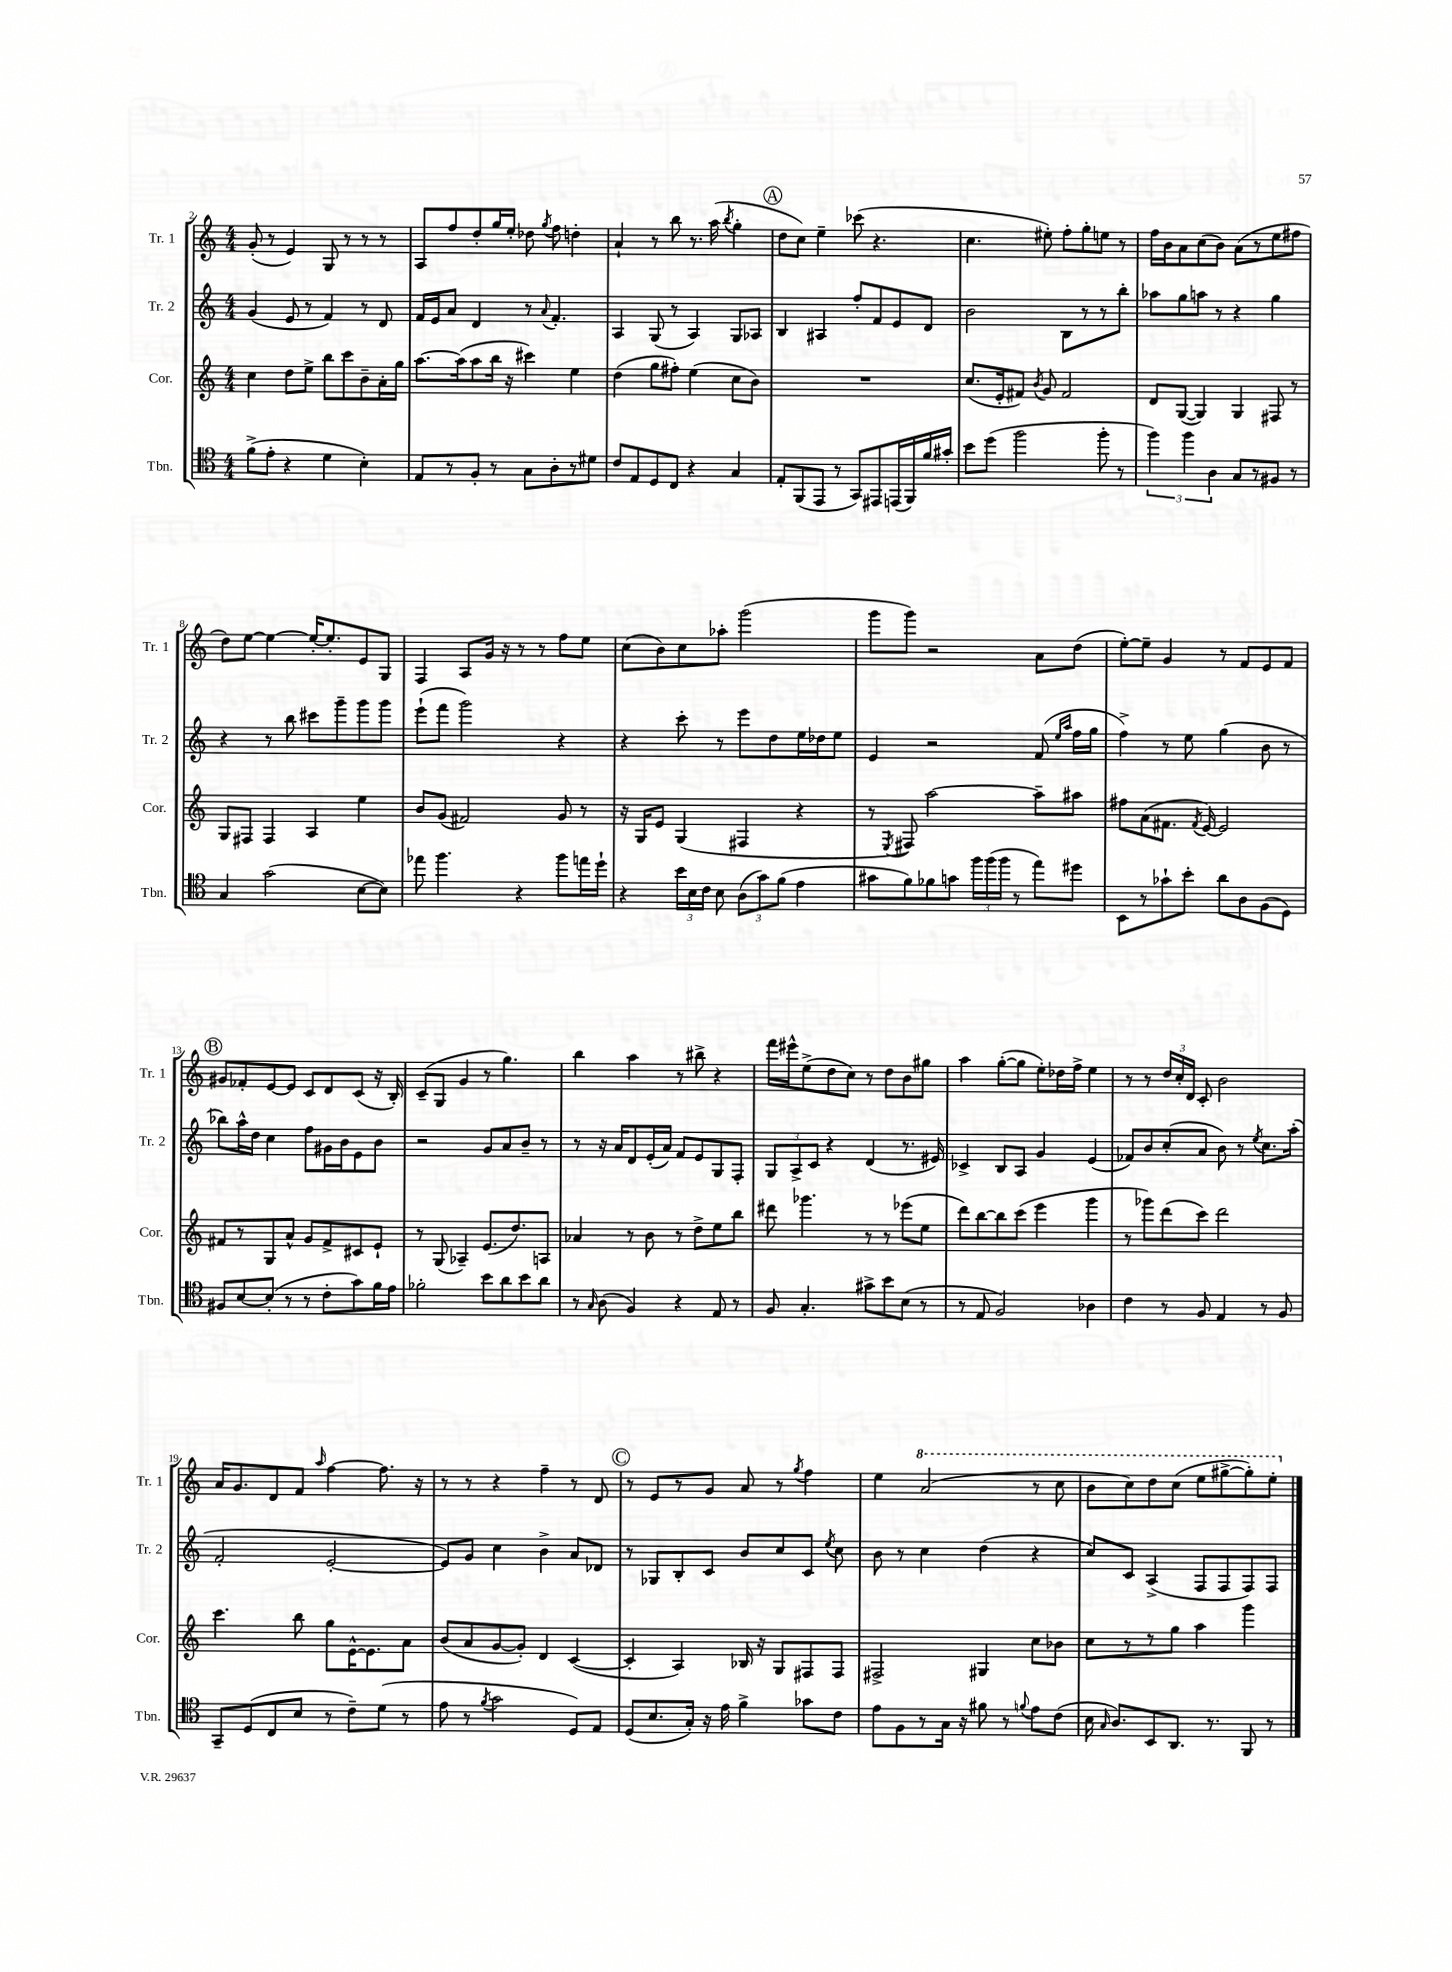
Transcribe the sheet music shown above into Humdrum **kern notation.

**kern	**kern	**kern	**kern
*part4	*part3	*part2	*part1
*staff4	*staff3	*staff2	*staff1
*I"Tbn.	*I"Cor.	*I"Tr. 2	*I"Tr. 1
*I'Tbn.	*I'Cor.	*I'Tr. 2	*I'Tr. 1
*clefC4	*clefG2	*clefG2	*clefG2
*k[]	*k[]	*k[]	*k[]
*M4/4	*M4/4	*M4/4	*M4/4
=2	=2	=2	=2
(8f^\L	4cc\	(4g/	(8g'/
8e'\J	.	.	8r
4r	8dd\L	8e/	4e/)
.	8ee^\J	8r	.
4d\	8bb\L	4f/)	8G/
.	8ccc\	.	8r
4B'\)	8b~\	8r	8r
.	16a'\L	8d/	8r
.	16gg\JJ	.	.
=3	=3	=3	=3
8E/L	[8.aa\L	16f/LL	8A/L
.	.	16e/J	.
8r	.	8a/J	8ff/
.	(16aa\k]	.	.
8F'/J	8aa\	4d/	8dd'/
8r	16bb\Jk	.	16gg/L
.	16r	.	16ee'/JJ
8G\L	4ccc#X\)	8r	8dd-X\
.	.	8qqa/	8qgg/
8A'\	.	4.f'/	8ff\
8r	4ee\	.	4ddn'\
8d#X\J	.	.	.
=4	=4	=4	=4
8c/L	(4dd\	4A/	4a`/
8E/	.	.	.
8D/	8gg\L	(8G/	8r
8C/J	8ff#X'\J)	8r	8bb\
4r	(4ee\	4A/)	8.r
.	.	.	(16aa\
.	.	.	8qbb/
4G/	8cc\L	8G/L	4gg'\
.	8b\J)	8A-X/J	.
!!LO:REH:place=s1:t=A
=5	=5	=5	=5
8E'/L	1r	4B/	8dd\L
(8FF/	.	.	8cc\J)
8EE/J	.	4A#X/	4ee~\
8r	.	.	.
8GG/L)	.	8ff'/L	(8ccc-X\
8EE#X/	.	8f/	4.r
(16EEn/L	.	8e/	.
16FF/)	.	.	.
16f/	.	8d/J	.
16g#X'/JJ	.	.	.
=6	=6	=6	=6
8b\L	(8.cc/L	2b\	4.cc\
(8dd\J	.	.	.
.	16e'/k	.	.
2ff\	8f#X/J)	.	.
.	8qb/	.	.
.	8g/	.	8ee#X'\)
.	2f#/	8B\L	8ff'\L
.	.	8r	8gg'\
8ff'\	.	8r	8een\J
8r	.	8bb'\J	8r
=7	=7	=7	=7
6ff\)	8d/L	8aa-X\L	16ff\LL
.	.	.	16b\J
.	([8G/J	8gg\	8a\
6ff\	.	.	.
.	4G/])	8aan\J	(8cc\
6A\	.	.	.
.	.	8r	8b\J)
8G/L	4G/	4r	(8a\L
8r	.	.	8r
8F#X/J	8F#X/	4gg\	8ee\
8r	8r	.	8ff#X\J
!!LO:LB:g=z
=8	=8	=8	=8
4G/	8G/L	4r	8dd\L)
.	8F#X/J	.	[8ee\J
(2g\	4F#/	8r	4ee\_
.	.	8bb\	.
.	4A/	8ccc#X\L	16ee'/KL_
.	.	.	8.ee'/]
.	.	8ggg~\	.
[8B\L	4ee\	8ggg\	8e/
8B\J])	.	8ggg\J	8G/J
=9	=9	=9	=9
8ee-X\	8b/L	(8eee`\L	4F/
4.ff\	(8g/J	8fff\J	.
.	2f#X/)	2ggg\)	8A/L
.	.	.	16g/Jk
.	.	.	16r
4r	.	.	8r
.	.	.	8r
8ff\L	8g/	4r	8ff\L
16een\L	8r	.	8ee\J
16dd`\JJ	.	.	.
=10	=10	=10	=10
4r	16r	4r	(8cc\L
.	16G/KL	.	.
.	8e/J	.	8b\)
24b\LL	(4G/	8ccc'\	8cc\
24B\	.	.	.
24c\JJ	.	.	.
8B\	.	8r	8aa-X'\J
(12A\L	4F#X/	8eee\L	(2ggg\
12g\)	.	.	.
.	.	8dd\	.
(12f\J	.	.	.
4e\	4r	16ee\L	.
.	.	16dd-X\J	.
.	.	8ee\J	.
=11	=11	=11	=11
8g#X\L	8r	4e/	8ggg\L
.	8qE/	.	.
8f\)	8F#X/)	.	8ggg\J)
8f-X\	[2aa\	2r	2r
8gn\J	.	.	.
24ff\LL	.	.	.
(24ff\	.	.	.
24ff\JJ	.	.	.
8r	.	.	.
8ee\L)	8aa~\L]	(8f/	8a\L
.	.	16qqee/LL	.
.	.	16qqaa/JJ	.
8dd#X\J	8aa#X\J	16ff\LL	(8dd\J
.	.	16gg\JJ	.
=12	=12	=12	=12
8BB\L	8ff#X\L	4ff^\)	[8ee'\L)
8r	(8a\	.	8ee~\J]
8g-X`\	8.f#X\J	8r	4g/
8b'\J	.	8ee\	.
.	8qf#/	.	.
.	[16e/)	.	.
8a\L	2e/]	(4gg\	8r
8A\	.	.	8f/L
(8F\	.	8b\	8e/
8D\J)	.	8r	8f/J
!!LO:LB:g=z
!!LO:REH:place=s1:t=B
=13	=13	=13	=13
8F#X/L	8f#X/L	8bb-X\L)	8g#X/L
[8B/	8r	16aa^^\L	8f-X'/
.	.	16dd\JJ	.
(8B'/J]	8G/	4cc\	[8e/
8r	8a^^/J	.	8e/J]
8r	8g/L	8ff\L	8c/L
8c'\L	8f#^/	16g#X\L	8d/
.	.	16b\J	.
8g\)	8c#X/	8e\	(8c/J
16f\L	8e`/J	8b\J	16r
16e\JJ	.	.	16B'/)
=14	=14	=14	=14
2f-X'\	8r	2r	(8c~/L
.	(8G/	.	8G/J
.	4A-X~/)	.	4g/
8b\L	(8.e/L	8g/L	8r
8a\	.	8a/	4.gg\)
.	8.dd/)	.	.
8b\	.	8b~/J	.
8a\J	8An/J	8r	.
=15	=15	=15	=15
8r	4a-X/	8r	4bb\
16qqG/	.	.	.
(8A\	.	16r	.
.	.	16a/KL	.
4F/)	8r	8d/	4aa\
.	8b\	(16e'/L	.
.	.	16a/JJ)	.
4r	8r	8f/L	8r
.	8dd^\L	8e/	8bb#X^\
8E/	8ee\	8G/	4r
8r	8bb\J	8F'/J	.
=16	=16	=16	=16
8F/	8ddd#X\	12G/L	16fff\LL
.	.	.	16eee#X^^\J
.	.	12A^/	.
4.G'/	4.ggg-X\	.	(8ee^\
.	.	12c/J	.
.	.	4r	8dd\
.	.	.	8cc\J)
8g#X^\L	8r	(4d/	8r
8b\	8r	.	8dd\L
(8B\J	(8eee-X\L	8.r	8b\
8r	8ee\J	.	8gg#X\J
.	.	16e#X/)	.
=17	=17	=17	=17
8r	8ddd\L)	4c-X^/	4aa\
8E/	[8bb\	.	.
2F/)	8bb\]	8B/L	([8gg'\L
.	(8ccc\J	8A/J	8gg\J]
.	4eee\	4g/	8ee'\L)
.	.	.	16dd-X\L
.	.	.	16ff^\JJ
4A-X\	4ggg\	(4e/	4ee\
=18	=18	=18	=18
4c\	8r	8f-X/L)	8r
.	8ggg-X\L)	8b/	8r
8r	(8ddd\	(8cc'/	24dd/LL
.	.	.	24cc'/
.	.	.	24d/JJ
8F/	8ccc\J)	8a/J	8c'/
4E/	2ddd\	8b\)	2b\
.	.	8r	.
.	.	8qee/	.
8r	.	8.cc\L	.
8F/	.	.	.
.	.	(16aa'\Jk	.
!!LO:LB:g=z
=19	=19	=19	=19
8GG~/L	4.ccc\	2f'/	16a/KL
.	.	.	8.g/
(8D/	.	.	.
8C/	.	.	8d/
8B/J	8bb\	.	8f/J
.	.	.	16qqaa/
8r	8gg\L	[2e'/	[4ff\
8c~\L)	[16e^^\K	.	.
.	8.e\]	.	.
(8d\J	.	.	8.ff\]
8r	8a\J	.	.
.	.	.	16r
=20	=20	=20	=20
8e\	(8b/L	8e/L])	8r
8r	8a/	8g/J	8r
8qf/	.	.	.
2g\	[8g/	4cc\	4r
.	8g'/J])	.	.
.	4d/	4b^\	4ff~\
8D/L)	([4c/	8a/L	8r
8E/J	.	8d-X/J	8d/
!!LO:REH:place=s1:t=C
=21	=21	=21	=21
(8D/L	4c'/]	8r	8r
8.B/	.	8G-X/L	8e/L
.	4A/)	8B'/	8r
16G'/Jk)	.	.	.
16r	.	8c/J	8g/J
16e\	.	.	.
4f^\	16B-X/	8b/L	8a/
.	16r	.	.
.	8G/L	8cc/	8r
.	.	.	8qgg/
8g-X\L	8F#X/	8c/J	4ff\
.	.	8qee/	.
8c\J	8F#/J	8cc\	.
=22	=22	=22	=22
8e\L	2F#X^/	8b\	4ee\
8F\	.	8r	.
*	*	*	*8va
8r	.	4cc\	(2aa/
16G\Jk	.	.	.
16r	.	.	.
8f#X\	4G#X/	(4dd\	.
8r	.	.	.
8qqfn/	.	.	.
8e\L	8cc\L	4r	8r
(8c\J	8b-X\J	.	8ccc\
=23	=23	=23	=23
16B\	8cc\L	8cc/L)	8bb\L
16qqG/	.	.	.
8.A/L)	.	.	.
.	8r	8c/J	8ccc\)
8BB/	8r	(4A^/	8ddd\
8.AA/J	8gg\J	.	(8ccc\J
.	4aa\	8F/L	8eee\L
8.r	.	.	.
.	.	8F/	[8ggg#X^\
8FF/	4ggg\	8F/)	8ggg#'\])
8r	.	8F/J	8eee'\J
*	*	*	*X8va
==	==	==	==
*-	*-	*-	*-
